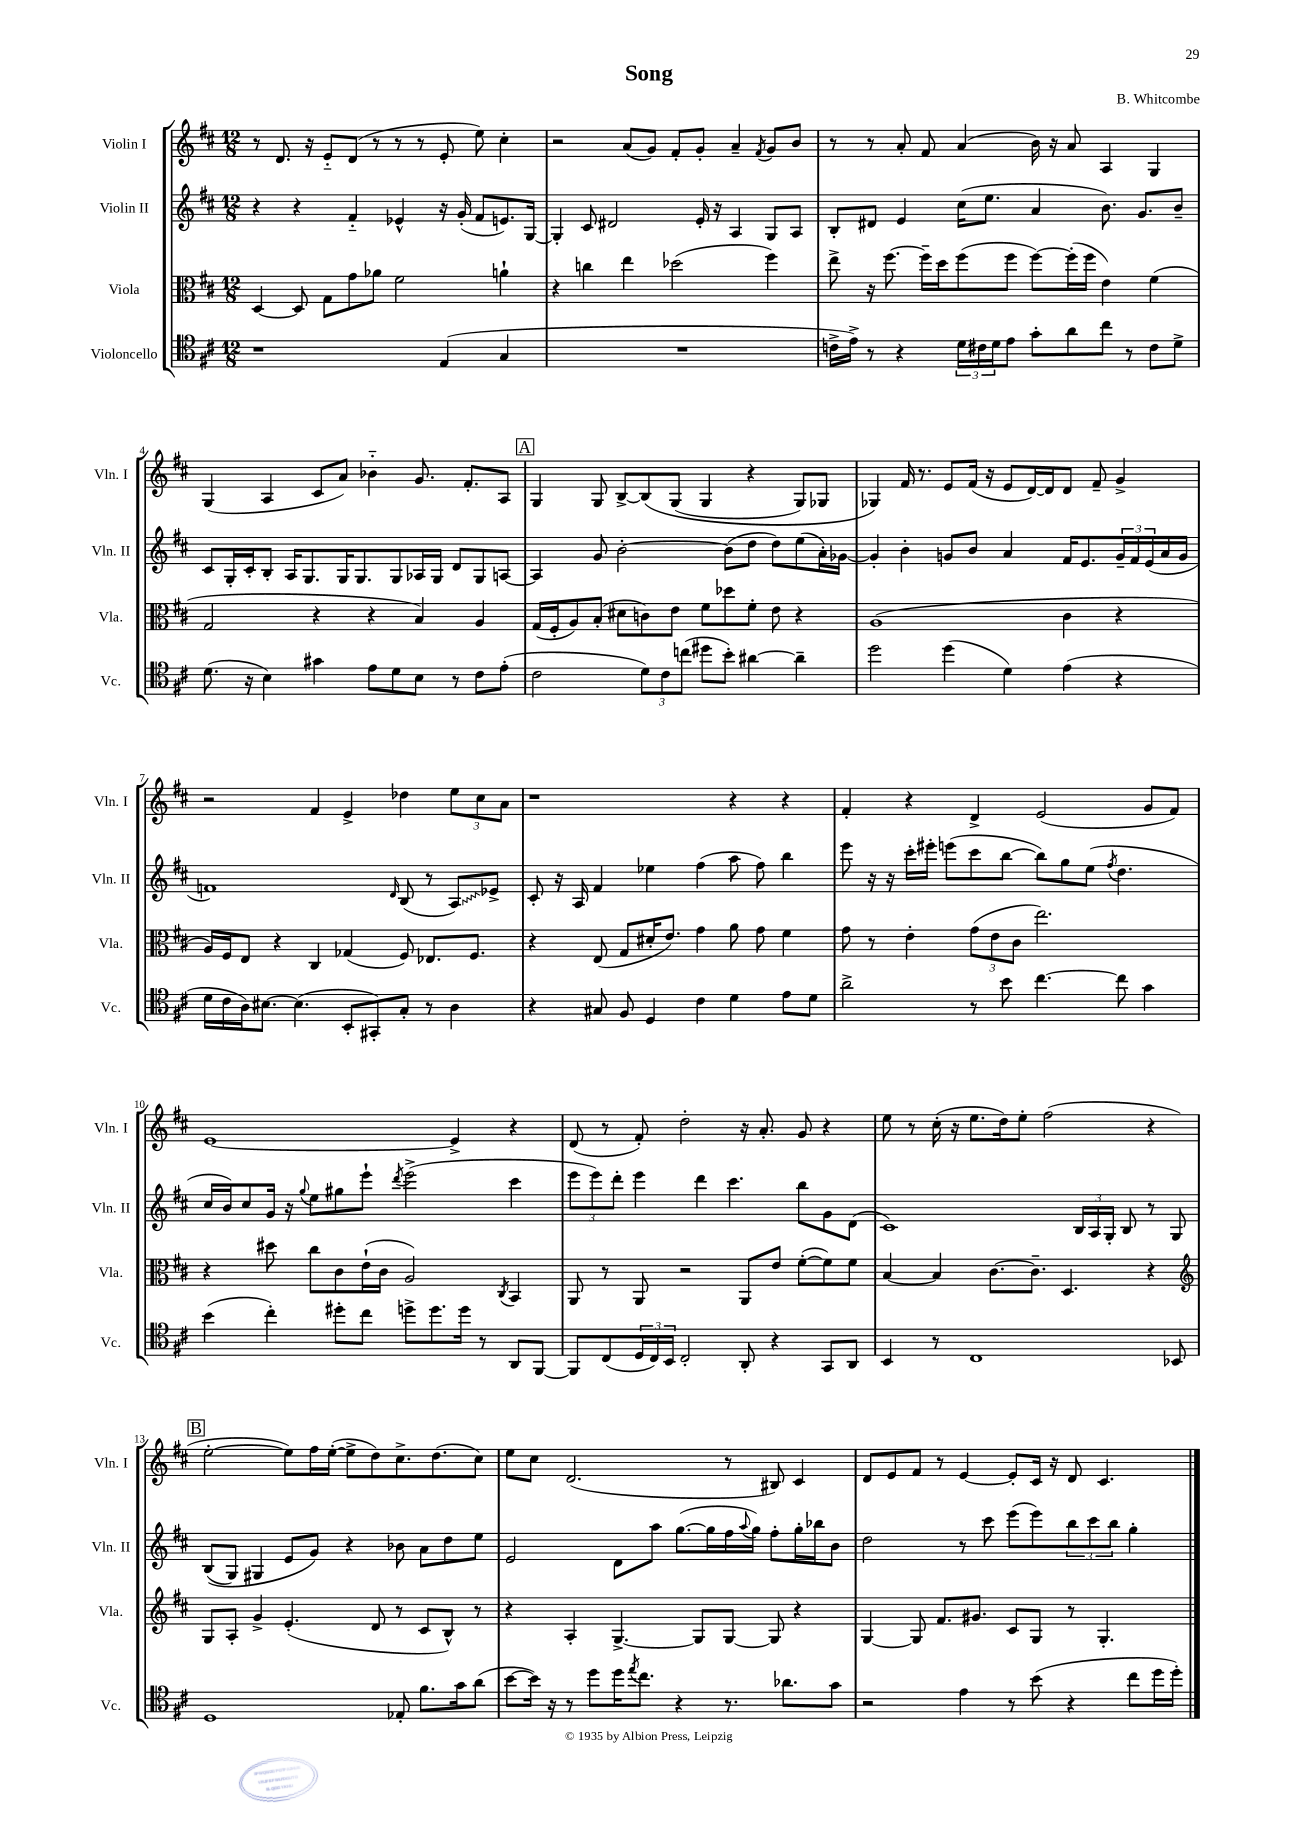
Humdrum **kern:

**kern	**kern	**kern	**kern
*staff4	*staff3	*staff2	*staff1
*clefC4	*clefC3	*clefG2	*clefG2
*k[f#c#]	*k[f#c#]	*k[f#c#]	*k[f#c#]
*M12/8	*M12/8	*M12/8	*M12/8
1r	[4D	4r	8r
.	.	.	8.d
.	8D]	4r	.
.	.	.	16r
.	8G	.	8e'~
.	8g	4f#'~	(8d
.	8a-	.	8r
.	2f#	4e-^^	8r
.	.	.	8r
(4E	.	16r	8e'
.	.	(16g'	.
.	.	8f#	8ee)
4G	4a`	8.e)	4cc#'
.	.	[16G	.
=	=	=	=
1.r	4r	4G']	2r
.	4cc	8c#	.
.	.	2d#	.
.	4ee	.	(8a
.	.	.	8g)
.	(2dd-	.	8f#'
.	.	16e'	8g'
.	.	16r	.
.	.	4A	4a~
.	.	.	8qf#
.	4ff#)	8G	8g
.	.	8A	8b
=	=	=	=
16c^	8ee^	8B'	8r
16e^)	.	.	.
8r	16r	8d#	8r
.	[8.ff#	.	.
4r	.	4e	8a'
.	16ff#~]	.	8f#
.	16dd	.	.
24d	(8ff#	(16cc#	(4a
24c#	.	.	.
.	.	8.ee	.
24d	.	.	.
8e	8ff#	.	.
8g'	[8ff#)	4a	16b)
.	.	.	16r
8a	(16ff#']	.	8a
.	16ff#	.	.
8cc#	4e)	8.b)	4A
8r	.	.	.
.	.	8.g	.
8c#	(4f#	.	4G
8d^	.	8b~	.
=	=	=	=
(8.d	2G	8c#	(4G
.	.	16G'	.
16r	.	16c#'	.
4B)	.	8B'	4A
.	.	16A	.
.	.	8.G	.
4g#	4r	.	8c#
.	.	16G	8a)
.	.	8.G	.
8e	4r	.	4b-'~
8d	.	8G	.
8B	4B)	16A-	8.g
.	.	16G	.
8r	.	8d	.
.	.	.	8.f#'
8c#	4A	8G	.
(8e'	.	[8A	8A
=	=	=	=
2c#	(16G	4A]	4G
.	16F#'	.	.
.	8A)	.	.
.	(8B'	8g	8G
.	8d#	[2b'	[8B^
12d)	8c)	.	&(8B]
12c#	.	.	.
.	8e	.	(8G
(12cc	.	.	.
8dd#	8f#	.	4G
8b')	8dd-	(8b]	.
[4a#	8f#'	8dd	4r
.	8e	8dd)	.
4a#~]	4r	(8ee	8G)
.	.	16a')	8G-
.	.	[16g-	.
=	=	=	=
2dd	(1A	4g-']	4G-&)
.	.	4b'	16f#
.	.	.	8.r
(4dd	.	8g	8e
.	.	8b	(16f#
.	.	.	16r
4d)	.	4a	8e
.	.	.	[16d)
.	.	.	16d]
(4e	4c#	16f#	8d
.	.	8.e	.
.	.	.	8f#~
4r	4r	24g~	4g^
.	.	24f#	.
.	.	(24e	.
.	.	16a	.
.	.	16g	.
=	=	=	=
16d	16A)	1f)	2r
16c#	16F#	.	.
16A)	8E	.	.
[8.B#	.	.	.
.	4r	.	.
(4.B#]	.	.	.
.	4C#	.	4f#
8BB'	(4G-	.	4e^
8GG#')	.	.	.
.	.	16qqd	.
8G'	8F#)	(8B	4dd-
8r	8.E-	8r	.
4A	.	8A)	12ee
.	8.F#	.	.
.	.	.	12cc#
.	.	8e-^	.
.	.	.	12a
=	=	=	=
4r	4r	8c#'	1r
.	.	16r	.
.	.	16A	.
8G#	(8E	4f#	.
8F#	8G	.	.
4D	16d#'	4ee-	.
.	8.e)	.	.
4c#	4g	(4ff#	.
4d	8a	8aa	4r
.	8g	8ff#)	.
8e	4f#	4bb	4r
8d	.	.	.
=	=	=	=
2a^	8g	8eee	4f#'
.	8r	16r	.
.	.	16r	.
.	4e'	16ccc#'	4r
.	.	16eee#'	.
.	.	(8eee	.
8r	(12g	8ccc#	4d^
.	12e	.	.
8b	.	[8bb	.
.	12c#	.	.
[4.cc#	2.ee)	8bb])	(2e
.	.	8gg	.
.	.	(8ee	.
.	.	8qff#	.
8cc#]	.	4.dd	.
4g	.	.	8g
.	.	.	8f#)
=	=	=	=
(4b	4r	16cc#	[1e
.	.	16b)	.
.	.	8cc#	.
4cc#')	8dd#	16g	.
.	.	16r	.
.	.	8qqgg	.
.	8cc#	8ee	.
8dd#'	8c#	8gg#	.
8cc#	(16e`	8eee`	.
.	16c#	.	.
.	.	8qddd	.
8dd^	2A)	(2eee^	.
8.dd	.	.	.
.	.	.	4e^]
16dd	.	.	.
8r	.	.	.
.	8qC#	.	.
8AA	4BB	4ccc#	4r
[8FF#	.	.	.
=	=	=	=
8FF#]	8AA	12eee	(8d
.	.	12eee)	.
(8C#	8r	.	8r
.	.	12ddd'	.
24D	8AA	4eee	8f#')
24C#)	.	.	.
24BB	.	.	.
2C#'	2r	.	2dd'
.	.	4ddd	.
.	.	4.ccc#	.
8AA'	8AA	.	16r
.	.	.	8.a'
4r	8e	.	.
.	([8f#'	8bb	8g
8GG	8f#])	8g	4r
8AA	8f#	(8d	.
=	=	=	=
4BB	[4B	1c#)	8ee
.	.	.	8r
8r	4B]	.	(16cc#'
.	.	.	16r
1C#	.	.	8.ee
.	[8.c#	.	.
.	.	.	16dd)
.	.	.	8ee'
.	8.c#~]	.	.
.	.	.	(2ff#
.	4.D	.	.
.	.	24B	.
.	.	24A	.
.	.	24G'	.
.	.	8B	.
.	4r	8r	4r
8BB-	.	8G	.
=	=	=	=
*	*clefG2	*	*
1D	8G	&((8B	[2ee'
.	8A'	8G)	.
.	4g^	4G#	.
.	(4.e'	8e	8ee])
.	.	8g&)	16ff#
.	.	.	([16ee'
.	.	4r	8ee^]
.	8d	.	8dd)
8E-'	8r	8b-	8.cc#^
8.f#	8c#	8a	.
.	.	.	(8.dd
.	8B^^)	8dd	.
16g	.	.	.
(8a	8r	8ee	8cc#)
=	=	=	=
[8b	4r	2e	8ee
16b])	.	.	8cc#
16r	.	.	.
8r	4A'	.	(2.d
8dd	.	.	.
16dd	[4.G^	8d	.
8qee	.	.	.
8.cc#	.	.	.
.	.	8aa	.
4r	.	([8.gg	.
.	8G]	.	.
.	.	16gg]	.
8.r	[8G	16ff#	8r
.	.	8qqaa	.
.	.	16gg)	.
.	8G]	8ff#'	8B#)
8.a-	.	.	.
.	4r	16gg'	4c#
.	.	16bb-	.
8g	.	8b	.
=	=	=	=
2r	[4G	2dd	8d
.	.	.	8e
.	8G]	.	8f#
.	8.f#	.	8r
4e	.	8r	[4e
.	8.g#	.	.
.	.	8ccc#	.
8r	8c#	(8eee	8e']
(8b	8G	8eee)	16c#
.	.	.	16r
4r	8r	12bb	8d
.	.	12ccc#	.
.	4.G'	.	4.c#
.	.	12bb	.
8cc#	.	4gg'	.
16dd	.	.	.
16dd')	.	.	.
==	==	==	==
*-	*-	*-	*-
